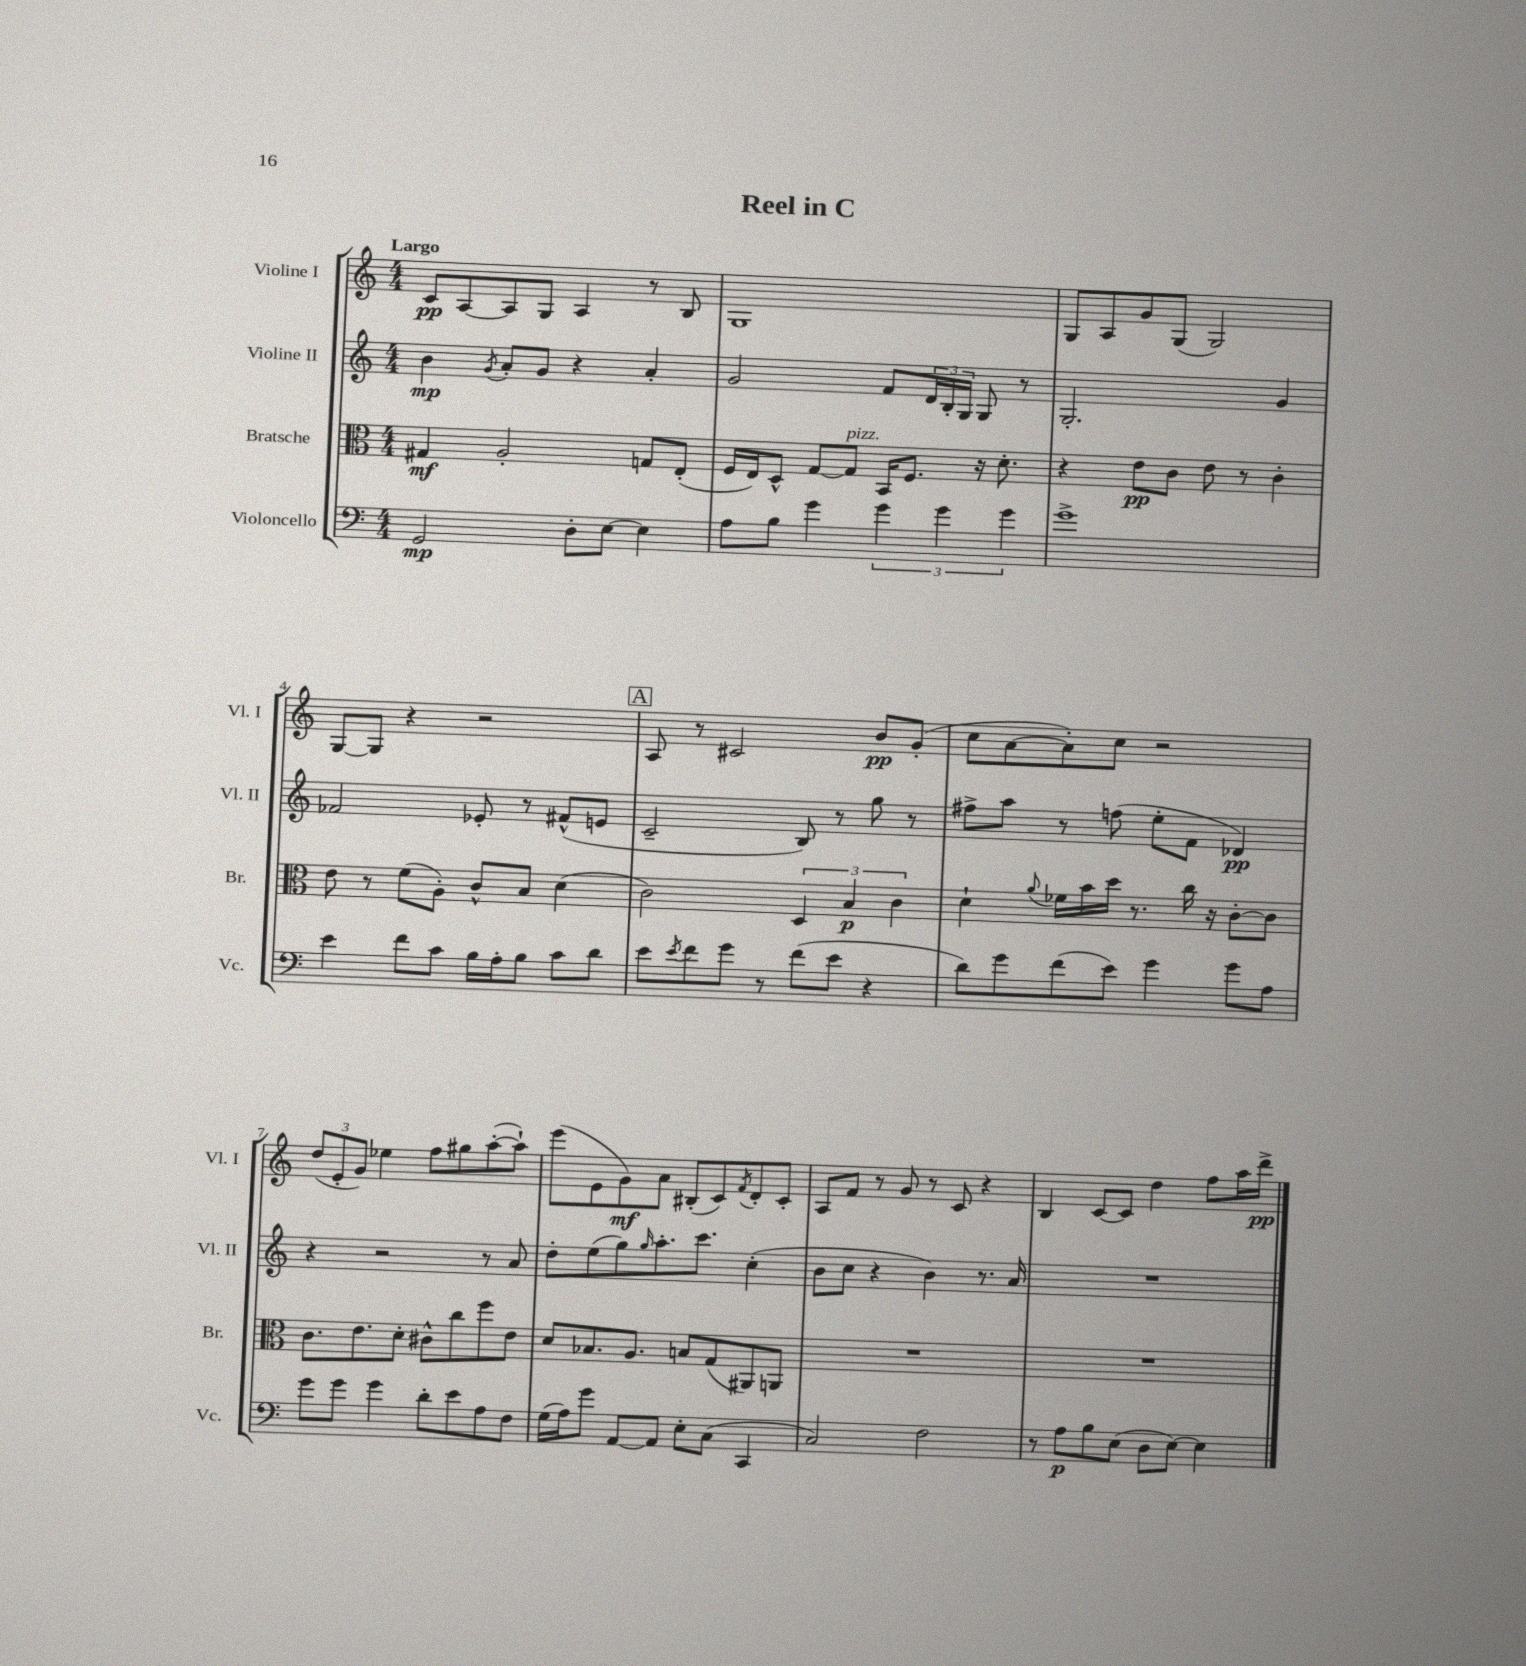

**kern	**kern	**kern	**kern
*staff4	*staff3	*staff2	*staff1
*clefF4	*clefC3	*clefG2	*clefG2
*k[]	*k[]	*k[]	*k[]
*M4/4	*M4/4	*M4/4	*M4/4
2GG	4G#	4b	8c
.	.	.	[8A
.	.	8qg	.
.	2A'	8a'	8A]
.	.	8g	8G
8D'	.	4r	4A
[8E	.	.	.
4E]	8G	4a'	8r
.	(8E'	.	8B
=	=	=	=
8A	16F	2g	1G
.	16E)	.	.
8B	8D^^	.	.
4g	[8G	.	.
.	8G]	.	.
6g	16BB	8f	.
.	8.F	.	.
.	.	24d	.
6g	.	24B'	.
.	.	24G	.
.	16r	8G	.
.	8.d'	.	.
6g	.	.	.
.	.	8r	.
=	=	=	=
1g^	4r	2.G'	8G
.	.	.	8A
.	8e	.	8g
.	8c	.	(8G
.	8e	.	2G)
.	8r	.	.
.	4c'	4g	.
=	=	=	=
4e	8e	2f-	[8G
.	8r	.	8G]
8f	(8f	.	4r
8c	8A')	.	.
16B	8c^^	8e-'	2r
16A'	.	.	.
8B	8B	8r	.
8c	(4d	(8f#^^	.
8d	.	8e	.
=	=	=	=
8e	2c)	2c~	8A
8qe	.	.	.
8f	.	.	8r
8g	.	.	2c#
8r	.	.	.
(8f	6D	8B)	.
8e	.	8r	.
.	6B	.	.
4r	.	8gg	8b
.	6c	.	.
.	.	8r	(8g'
=	=	=	=
8d)	4d`	8ff#^	8cc
8g	.	8aa	[8a
.	8qqa	.	.
(8f	16f-	8r	8a'])
.	16b	.	.
8e)	16dd	(8ff	8cc
.	8.r	.	.
4g	.	8ee'	2r
.	16cc	8f	.
.	16r	.	.
8g	[8c'	4d-)	.
8A	8c]	.	.
=	=	=	=
8g	8.c	4r	(12dd
.	.	.	12e'
8g	.	.	.
.	.	.	12g)
.	8.e	.	.
4g	.	2r	4ee-
.	8d'	.	.
8d'	8c#^^	.	8ff
8e	8cc	.	8gg#
8A	8ff	8r	([8aa'
8F	8e	8a	8aa`])
=	=	=	=
(16G	8d	8dd'	(8eee
16A)	.	.	.
8g	8.B-	(8ee	8e
[8AA	.	8gg)	8g)
.	8.A	.	.
.	.	16qqgg	.
8AA]	.	8.aa'	8a
8E'	8B	.	(8B#'
.	.	8.ccc	.
(8C	(8G	.	8c)
.	.	.	8qf
4CC	8AA#)	(4cc'	8d'
.	8AA	.	8c'
=	=	=	=
2C)	1r	8b	8A
.	.	8cc	8f
.	.	4r	8r
.	.	.	8g
2F	.	4b)	8r
.	.	.	8c
.	.	8.r	4r
.	.	16a	.
=	=	=	=
8r	1r	1r	4B
8A	.	.	.
8B	.	.	[8c
(8E	.	.	8c]
8D	.	.	4dd
[8E)	.	.	.
4E]	.	.	8ff
.	.	.	16aa
.	.	.	16ddd^
==	==	==	==
*-	*-	*-	*-
